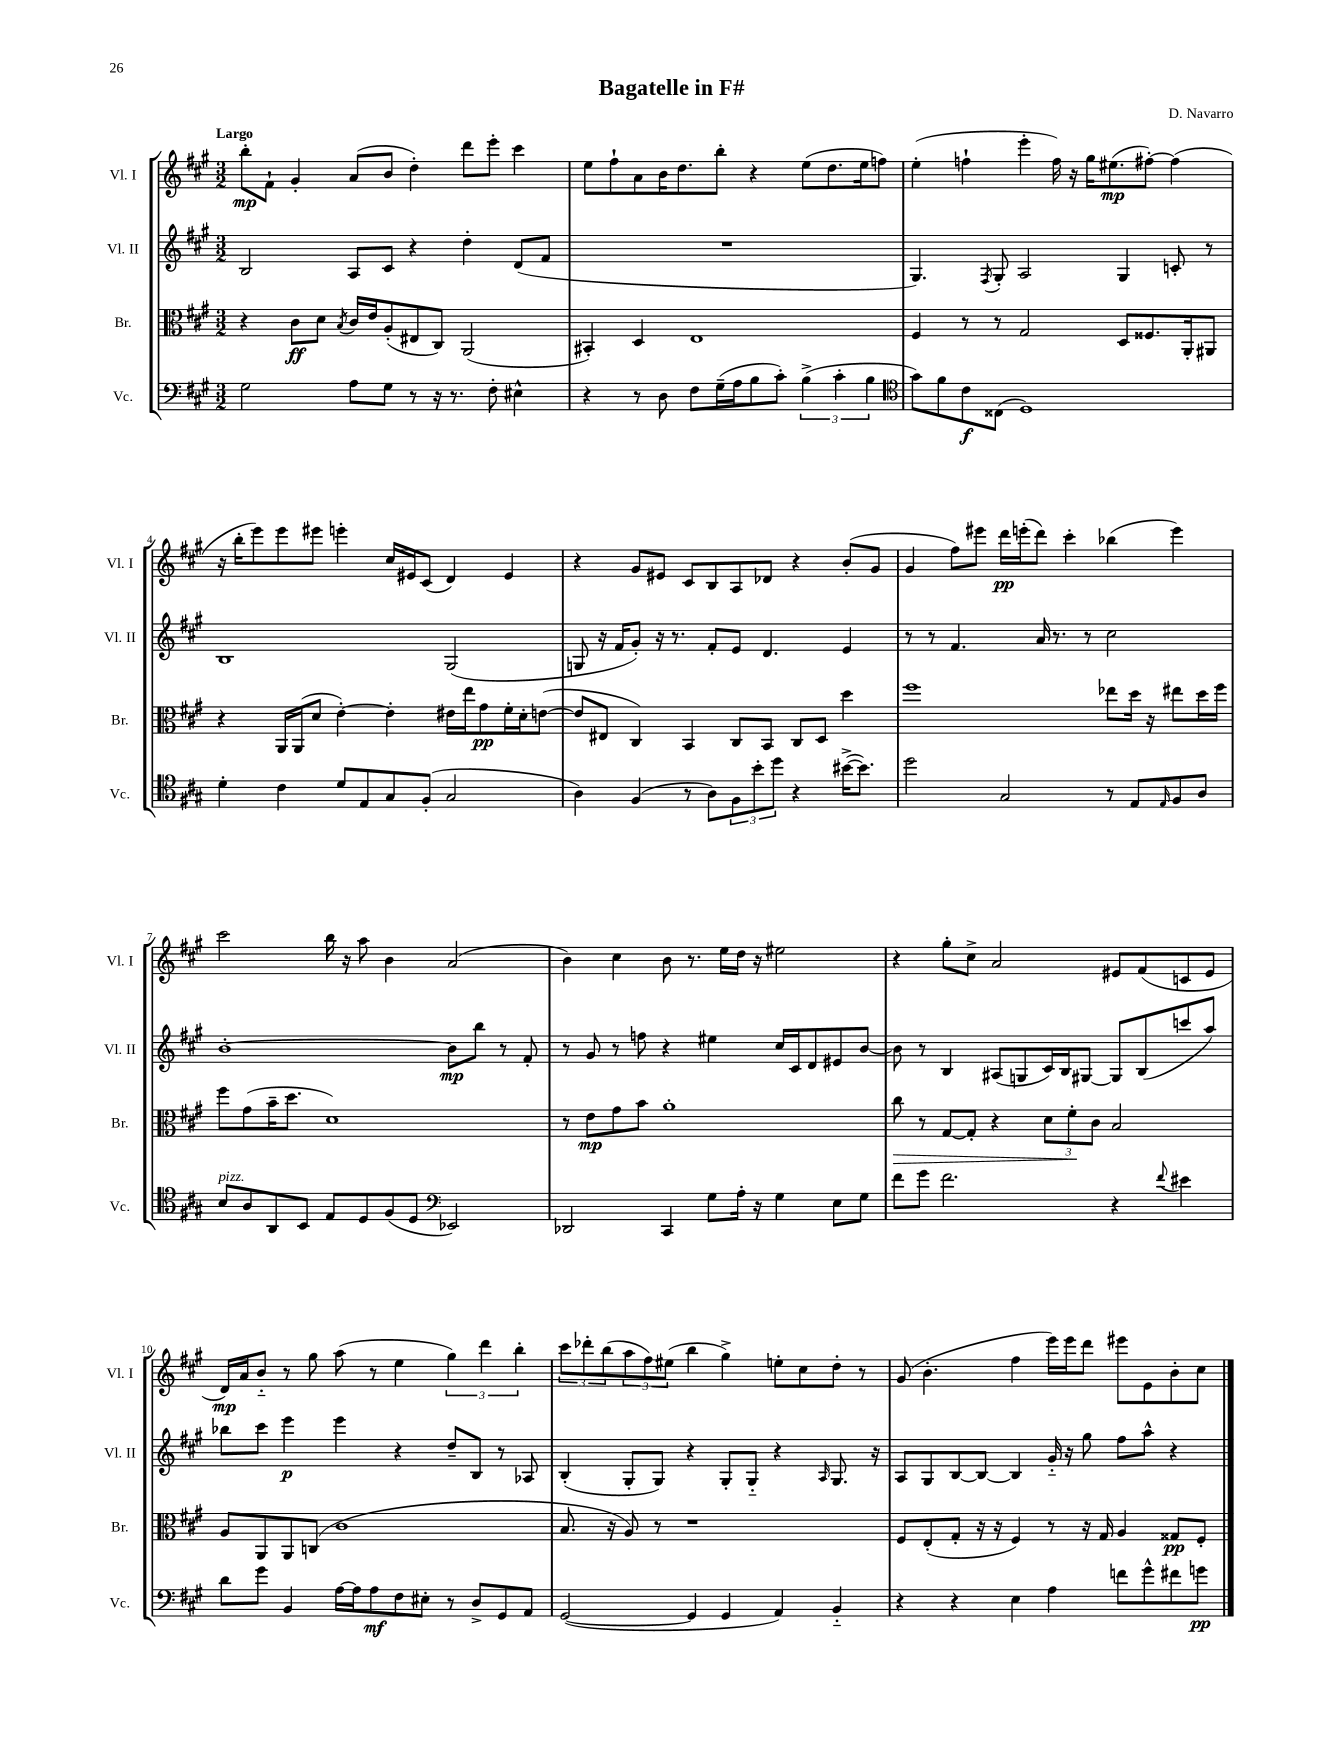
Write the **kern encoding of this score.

**kern	**dynam	**kern	**dynam	**kern	**dynam	**kern	**dynam
*part4	*part4	*part3	*part3	*part2	*part2	*part1	*part1
*staff4	*staff4	*staff3	*staff3	*staff2	*staff2	*staff1	*staff1
*I"Vc.	*	*I"Br.	*	*I"Vl. II	*	*I"Vl. I	*
*I'Vc.	*	*I'Br.	*	*I'Vl. II	*	*I'Vl. I	*
*clefF4	*	*clefC3	*	*clefG2	*	*clefG2	*
*k[f#c#g#]	*	*k[f#c#g#]	*	*k[f#c#g#]	*	*k[f#c#g#]	*
*M3/2	*	*M3/2	*	*M3/2	*	*M3/2	*
=1	=1	=1	=1	=1	=1	=1	=1
!	!	!	!	!	!	!LO:TX:a:B:t=Largo	!
2G#\	.	4r	.	2B/	.	8bb'\L	mp
.	.	.	.	.	.	8f#`\J	.
.	.	8c#\L	ff	.	.	4g#'/	.
.	.	8d\J	.	.	.	.	.
.	.	8qB/	.	.	.	.	.
8A\L	.	16c#/LL	.	8A/L	.	(8a/L	.
.	.	16e/J	.	.	.	.	.
8G#\J	.	(8A'/	.	8c#/J	.	8b/J	.
8r	.	8E#X/	.	4r	.	4dd'\)	.
16r	.	8C#/J)	.	.	.	.	.
8.r	.	.	.	.	.	.	.
.	.	(2AA/	.	4dd'\	.	8ddd\L	.
8F#'\	.	.	.	.	.	8eee'\J	.
4E#X^^\	.	.	.	(8d/L	.	4ccc#\	.
.	.	.	.	8f#/J	.	.	.
=2	=2	=2	=2	=2	=2	=2	=2
4r	.	4BB#X'/)	.	1.r	.	8ee\L	.
.	.	.	.	.	.	8ff#`\	.
8r	.	4D/	.	.	.	8a\	.
8D\	.	.	.	.	.	16b\K	.
.	.	.	.	.	.	8.dd\	.
8F#\L	.	1E	.	.	.	.	.
(16G#~\L	.	.	.	.	.	8bb'\J	.
16A\J	.	.	.	.	.	.	.
8B\	.	.	.	.	.	4r	.
8c#'\J)	.	.	.	.	.	.	.
(6B^\	.	.	.	.	.	(8ee\L	.
.	.	.	.	.	.	8.dd\	.
6c#'\	.	.	.	.	.	.	.
.	.	.	.	.	.	16ee\k	.
6B\	.	.	.	.	.	.	.
.	.	.	.	.	.	8ffn\J)	.
=3	=3	=3	=3	=3	=3	=3	=3
*clefC4	*	*	*	*	*	*	*
8g#\L)	.	4F#/	.	4.G#/)	.	(4ee'\	.
8f#\	.	.	.	.	.	.	.
8c#\	f	8r	.	.	.	4ffn`\	.
.	.	.	.	8qF#/	.	.	.
(8C##X\J	.	8r	.	8G#'/	.	.	.
1D)	.	2G#/	.	2A/	.	4eee'\	.
.	.	.	.	.	.	16ff\)	.
.	.	.	.	.	.	16r	.
.	.	.	.	.	.	16gg#\KL	.
.	.	.	.	.	.	(8.ee#X\	mp
.	.	8D/L	.	4G#/	.	.	.
.	.	8.F##X/	.	.	.	[8ff#X'\J)	.
.	.	.	.	8cn'/	.	(4ff#\]	.
.	.	16AA'/k	.	.	.	.	.
.	.	8AA#X/J	.	8r	.	.	.
!!LO:LB:g=z
=4	=4	=4	=4	=4	=4	=4	=4
4d'\	.	4r	.	1B	.	16r	.
.	.	.	.	.	.	16bb'\KL	.
.	.	.	.	.	.	8eee\)	.
4c#\	.	16AA/LL	.	.	.	8eee\	.
.	.	(16AA/J	.	.	.	.	.
.	.	8d/J	.	.	.	8eee#X\J	.
8d/L	.	[4e'\)	.	.	.	4eeen'\	.
8E/	.	.	.	.	.	.	.
8G#/	.	4e'\]	.	.	.	16cc#/LL	.
.	.	.	.	.	.	16e#X/J	.
(8F#'/J	.	.	.	.	.	(8c#/J	.
2G#/	.	16e#X\LL	.	(2G#/	.	4d/)	.
.	.	16ee\J	.	.	.	.	.
.	.	8g#\	pp	.	.	.	.
.	.	16f#'\L	.	.	.	4e#/	.
.	.	16d'\J	.	.	.	.	.
.	.	([8en\J	.	.	.	.	.
=5	=5	=5	=5	=5	=5	=5	=5
4A\)	.	8e/L]	.	8Gn/	.	4r	.
.	.	8E#X/J	.	16r	.	.	.
.	.	.	.	16f#/KL	.	.	.
(4F#/	.	4C#/)	.	8g#'/J)	.	8g#/L	.
.	.	.	.	16r	.	8e#X/J	.
.	.	.	.	8.r	.	.	.
8r	.	4BB/	.	.	.	8c#/L	.
8A\L)	.	.	.	8f#'/L	.	8B/	.
12F#\	.	8C#/L	.	8e/J	.	8A/	.
12b'\	.	.	.	.	.	.	.
.	.	8BB/J	.	4.d/	.	8d-X/J	.
12dd\J	.	.	.	.	.	.	.
4r	.	8C#/L	.	.	.	4r	.
.	.	8D/J	.	.	.	.	.
([16b#X^\KL	.	4dd\	.	4e/	.	(8b'/L	.
8.b#\J])	.	.	.	.	.	.	.
.	.	.	.	.	.	8g#/J	.
=6	=6	=6	=6	=6	=6	=6	=6
2dd\	.	1ff#	.	8r	.	4g#/	.
.	.	.	.	8r	.	.	.
.	.	.	.	4.f#/	.	8ff#\L)	.
.	.	.	.	.	.	8eee#X\J	.
2G#/	.	.	.	.	.	16ddd\LL	pp
.	.	.	.	.	.	(16eeen'\J	.
.	.	.	.	16a/	.	8ddd\J)	.
.	.	.	.	8.r	.	.	.
.	.	.	.	.	.	4ccc#'\	.
.	.	.	.	8r	.	.	.
8r	.	8ee-X\L	.	2cc#\	.	(4bb-X\	.
8E/L	.	16dd\Jk	.	.	.	.	.
.	.	16r	.	.	.	.	.
16qqE/	.	.	.	.	.	.	.
8F#/	.	8ee#X\L	.	.	.	4eee\)	.
8A/J	.	16dd\L	.	.	.	.	.
.	.	16ff#\JJ	.	.	.	.	.
!!LO:LB:g=z
=7	=7	=7	=7	=7	=7	=7	=7
!LO:TX:a:i:t=pizz.	!	!	!	!	!	!	!
8B/L	.	8ff#\L	.	[1b'	.	2ccc#\	.
8A/	.	(8g#\	.	.	.	.	.
8AA/	.	16b~\K	.	.	.	.	.
.	.	8.dd\J	.	.	.	.	.
8BB/J	.	.	.	.	.	.	.
8E/L	.	1d)	.	.	.	16bb\	.
.	.	.	.	.	.	16r	.
8D/	.	.	.	.	.	8aa\	.
(8F#/	.	.	.	.	.	4b\	.
8D/J	.	.	.	.	.	.	.
*clefF4	*	*	*	*	*	*	*
2EE-X/)	.	.	.	8b\L]	mp	(2a/	.
.	.	.	.	8bb\J	.	.	.
.	.	.	.	8r	.	.	.
.	.	.	.	8f#'/	.	.	.
=8	=8	=8	=8	=8	=8	=8	=8
2DD-X/	.	8r	.	8r	.	4b\)	.
.	.	8e\L	mp	8g#/	.	.	.
.	.	8g#\	.	8r	.	4cc#\	.
.	.	8b\J	.	8ffn\	.	.	.
4CC#/	.	1a'	.	4r	.	8b\	.
.	.	.	.	.	.	8.r	.
8G#\L	.	.	.	4ee#X\	.	.	.
.	.	.	.	.	.	16ee\LL	.
16A'\Jk	.	.	.	.	.	16dd\JJ	.
16r	.	.	.	.	.	16r	.
4G#\	.	.	.	16cc#/LL	.	2ee#X\	.
.	.	.	.	16c#/J	.	.	.
.	.	.	.	8d/	.	.	.
8E\L	.	.	.	8e#X/	.	.	.
8G#\J	.	.	.	[8b/J	.	.	.
=9	=9	=9	=9	=9	=9	=9	=9
!	!	!	!LO:HP:b	!	!	!	!
8f#\L	.	8cc#\	>	8b\]	.	4r	.
8g#\J	.	8r	.	8r	.	.	.
2.f#\	.	[8G#/L	.	4B/	.	8gg#'\L	.
.	.	8G#'/J]	.	.	.	8cc#^\J	.
.	.	4r	.	(8A#X/L	.	2a/	.
.	.	.	.	8Gn/	.	.	.
.	.	12d\L	.	16c#/L)	.	.	.
.	.	.	.	16B/J	.	.	.
.	.	12f#'\	.	.	.	.	.
.	.	.	.	[8G#X/J	.	.	.
.	.	12c#\J	]	.	.	.	.
4r	.	2B/	.	8G#/L]	.	8e#X/L	.
.	.	.	.	(8B/	.	(8f#/	.
8qqf#/	.	.	.	.	.	.	.
4e#X\	.	.	.	8cccn/	.	8cn/	.
.	.	.	.	8aa/J)	.	8e#/J	.
!!LO:LB:g=z
=10	=10	=10	=10	=10	=10	=10	=10
8d\L	.	8A/L	.	8bb-X\L	.	16d/LL)	mp
.	.	.	.	.	.	16a/J	.
8g#\J	.	8AA/	.	8ccc#\J	.	8b/J	.
4BB/	.	8AA/	.	4eee\	p	8r	.
.	.	(8Cn/J	.	.	.	8gg#\	.
[16A\LL	.	1c#	.	4eee\	.	(8aa\	.
16A\J]	.	.	.	.	.	.	.
8A\	mf	.	.	.	.	8r	.
8F#\	.	.	.	4r	.	4ee\	.
8E#X'\J	.	.	.	.	.	.	.
8r	.	.	.	8dd~/L	.	6gg#\)	.
8D^/L	.	.	.	8B/J	.	.	.
.	.	.	.	.	.	6ddd\	.
8GG#/	.	.	.	8r	.	.	.
.	.	.	.	.	.	6bb'\	.
8AA/J	.	.	.	8A-X/	.	.	.
=11	=11	=11	=11	=11	=11	=11	=11
([2GG#/	.	8.B/	.	(4B'/	.	12ccc#\L	.
.	.	.	.	.	.	12ddd-X'\	.
.	.	.	.	.	.	(12bb\	.
.	.	16r	.	.	.	.	.
.	.	8A/)	.	8G#'/L	.	12aa\	.
.	.	.	.	.	.	12ff#\)	.
.	.	8r	.	8G#/J)	.	.	.
.	.	.	.	.	.	(12ee#X\J	.
4GG#/]	.	1r	.	4r	.	4bb\	.
4GG#/	.	.	.	8G#'/L	.	4gg#^\)	.
.	.	.	.	8G#/J	.	.	.
4AA/)	.	.	.	4r	.	8een'\L	.
.	.	.	.	.	.	8cc#\	.
.	.	.	.	16qqA/	.	.	.
4BB/	.	.	.	8.G#/	.	8dd'\J	.
.	.	.	.	.	.	8r	.
.	.	.	.	16r	.	.	.
=12	=12	=12	=12	=12	=12	=12	=12
4r	.	8F#/L	.	8A/L	.	(8g#/	.
.	.	(8E'/	.	8G#/	.	4.b'\	.
4r	.	8G#'/J	.	[8B/	.	.	.
.	.	16r	.	8B/J_	.	.	.
.	.	16r	.	.	.	.	.
4E\	.	4F#/)	.	4B/]	.	4ff#\	.
4A\	.	8r	.	16g#/	.	16eee\LL)	.
.	.	.	.	16r	.	16eee\J	.
.	.	16r	.	8gg#\	.	8ddd\J	.
.	.	16G#/	.	.	.	.	.
8fn\L	.	4A/	.	8ff#\L	.	8eee#X\L	.
8g#^^\	.	.	.	8aa^^\J	.	8e\	.
8f#X\	.	8G##X/L	pp	4r	.	8b'\	.
8gn\J	pp	8F#'/J	.	.	.	8cc#\J	.
==	==	==	==	==	==	==	==
*-	*-	*-	*-	*-	*-	*-	*-
